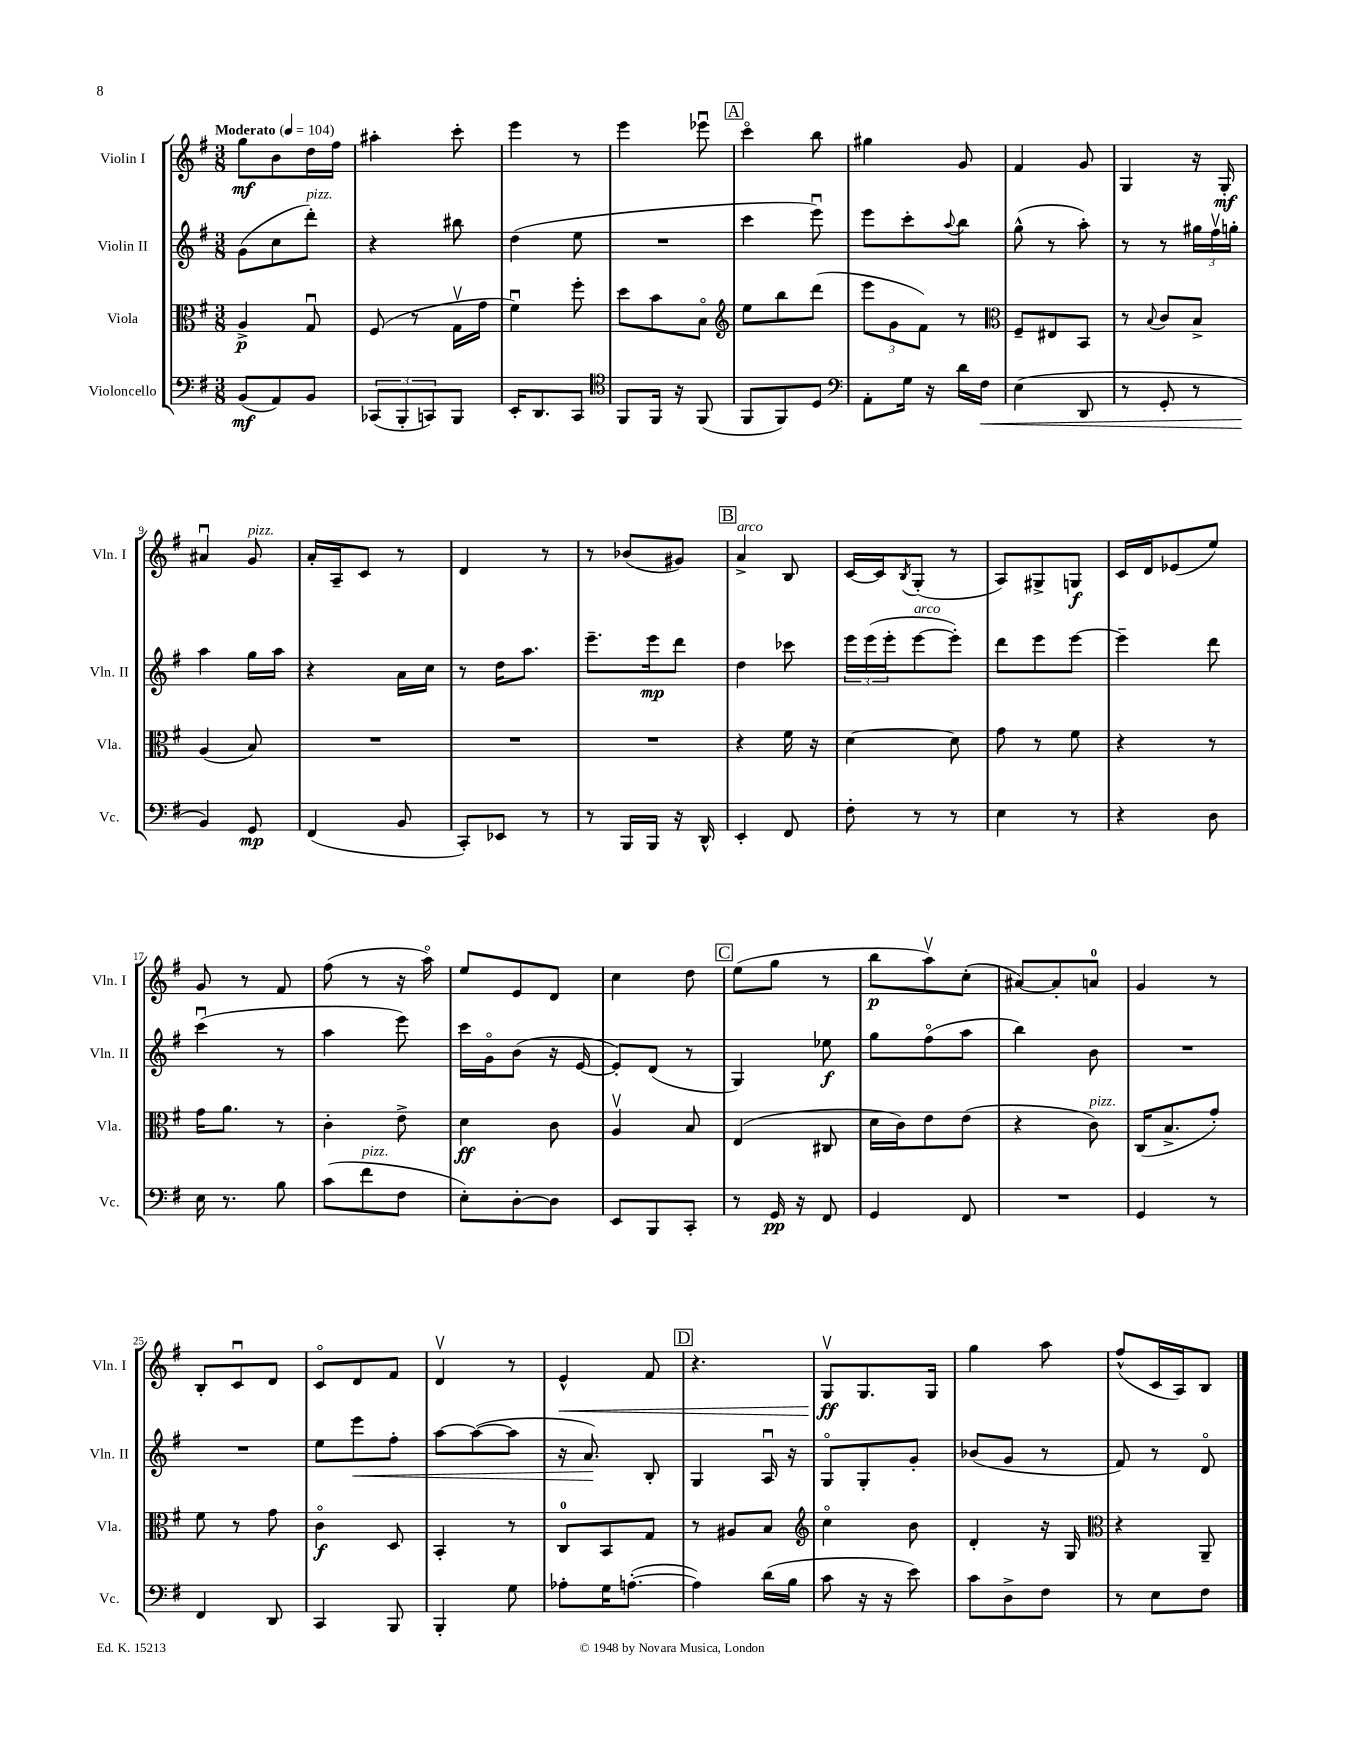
<<
\new StaffGroup <<
\new Staff = "s0" \with { instrumentName = "Violin I" shortInstrumentName = "Vln. I" } {
    \clef treble \key g \major \numericTimeSignature \time 3/8 \tempo "Moderato" 4 = 104
    g''8\mf b'8 d''16 fis''16 |
    ais''4-. c'''8-. |
    e'''4 r8 |
    e'''4 ees'''8\downbow |
    \mark \markup { \box "A" } c'''4\flageolet b''8 |
    gis''4 g'8 |
    fis'4 g'8 |
    g4 r16 g16-.\mf |
    ais'4\downbow g'8^\markup { \italic "pizz." } |
    a'16-. a16-- c'8 r8 |
    d'4 r8 |
    r8 bes'8( gis'8) |
    \mark \markup { \box "B" } a'4->^\markup { \italic "arco" } b8 |
    c'16~ c'16 \acciaccatura { b8 } g8-.( r8 |
    a8) gis8-> g8\f |
    c'16 d'16 ees'8( e''8) |
    g'8 r8 fis'8 |
    fis''8( r8 r16 a''16\flageolet) |
    e''8 e'8 d'8 |
    c''4 d''8 |
    \mark \markup { \box "C" } e''8( g''8 r8 |
    b''8\p a''8\upbow) c''8-.( |
    ais'8~) ais'8-. a'8-0 |
    g'4 r8 |
    b8-. c'8\downbow d'8 |
    c'8\flageolet d'8 fis'8 |
    d'4\upbow r8 |
    e'4-^\< fis'8 |
    \mark \markup { \box "D" } r4. |
    g8\upbow\ff\! g8. g16 |
    g''4 a''8 |
    fis''8-^( c'16 a16) b8 \bar "|." |
}
\new Staff = "s1" \with { instrumentName = "Violin II" shortInstrumentName = "Vln. II" } {
    \clef treble \key g \major \numericTimeSignature \time 3/8
    g'8( c''8 d'''8-.^\markup { \italic "pizz." }) |
    r4 bis''8 |
    d''4( e''8 |
    R4. |
    \mark \markup { \box "A" } c'''4 e'''8\downbow) |
    e'''8 c'''8-. \appoggiatura { a''8 } b''8 |
    g''8-^( r8 a''8-.) |
    r8 r8 \tuplet 3/2 { gis''16 fis''16\upbow g''16-. } |
    a''4 g''16 a''16 |
    r4 a'16 c''16 |
    r8 d''16 a''8. |
    e'''8.-- e'''16\mp d'''8 |
    \mark \markup { \box "B" } d''4 ces'''8 |
    \tuplet 3/2 { e'''16 e'''16( e'''16-. } e'''8~^\markup { \italic "arco" } e'''8-.) |
    d'''8 e'''8 e'''8~ |
    e'''4-- d'''8 |
    c'''4\downbow( r8 |
    a''4 e'''8) |
    c'''16 g'16\flageolet b'8( r16 e'16~ |
    e'8-.) d'8( r8 |
    \mark \markup { \box "C" } g4) ees''8\f |
    g''8 fis''8\flageolet( a''8 |
    b''4) b'8 |
    R4. |
    R4. |
    e''8 e'''8\< fis''8-. |
    a''8~ a''8~( a''8 |
    r16 a'8.\!) b8-. |
    \mark \markup { \box "D" } g4 a16\downbow r16 |
    g8\flageolet g8-. g'8-. |
    bes'8( g'8 r8 |
    fis'8) r8 d'8\flageolet \bar "|." |
}
\new Staff = "s2" \with { instrumentName = "Viola" shortInstrumentName = "Vla." } {
    \clef alto \key g \major \numericTimeSignature \time 3/8
    a4->\p g8\downbow |
    fis8( r8 g16\upbow g'16 |
    fis'4\downbow) fis''8-. |
    d''8 b'8 b8\flageolet |
    \mark \markup { \box "A" } \clef treble e''8 b''8 d'''8( |
    \tuplet 3/2 { e'''8 g'8 fis'8) } r8 |
    \clef alto fis8-- eis8 b,8 |
    r8 \appoggiatura { b8 } c'8 b8-> |
    a4( b8) |
    R4. |
    R4. |
    R4. |
    \mark \markup { \box "B" } r4 fis'16 r16 |
    d'4~ d'8 |
    g'8 r8 fis'8 |
    r4 r8 |
    g'16 a'8. r8 |
    c'4-. e'8-> |
    d'4\ff c'8 |
    a4\upbow b8 |
    \mark \markup { \box "C" } e4( cis8 |
    d'16 c'16) e'8 e'8( |
    r4 c'8^\markup { \italic "pizz." }) |
    c16( b8.-> g'8-.) |
    fis'8 r8 g'8 |
    c'4\flageolet\f d8 |
    b,4-. r8 |
    c8-0 b,8 g8 |
    \mark \markup { \box "D" } r8 ais8 b8 |
    \clef treble c''4\flageolet b'8 |
    d'4-. r16 g16 |
    \clef alto r4 a,8-- \bar "|." |
}
\new Staff = "s3" \with { instrumentName = "Violoncello" shortInstrumentName = "Vc." } {
    \clef bass \key g \major \numericTimeSignature \time 3/8
    b,8\mf( a,8) b,8 |
    \tuplet 3/2 { ces,8( b,,8-. c,8) } b,,8 |
    e,16-. d,8. c,8 |
    \clef tenor fis,8 fis,16 r16 fis,8( |
    \mark \markup { \box "A" } fis,8 fis,8) d8 |
    \clef bass a,8-. g16 r16 d'16 fis16\< |
    e4( d,8 |
    r8 g,8-. r8 |
    b,4\!) g,8\mp |
    fis,4( b,8 |
    c,8-.) ees,8 r8 |
    r8 b,,16 b,,16 r16 d,16-^ |
    \mark \markup { \box "B" } e,4-. fis,8 |
    fis8-. r8 r8 |
    e4 r8 |
    r4 d8 |
    e16 r8. b8 |
    c'8( fis'8^\markup { \italic "pizz." } fis8 |
    e8-.) d8~-. d8 |
    e,8 b,,8 c,8-. |
    \mark \markup { \box "C" } r8 g,16\pp r16 fis,8 |
    g,4 fis,8 |
    R4. |
    g,4 r8 |
    fis,4 d,8 |
    c,4 b,,8 |
    b,,4-. g8 |
    aes8-. g16 a8.~-.( |
    \mark \markup { \box "D" } a4) d'16( b16 |
    c'8 r16 r16 e'8) |
    c'8 d8-> fis8 |
    r8 e8 fis8 \bar "|." |
}
>>
>>
